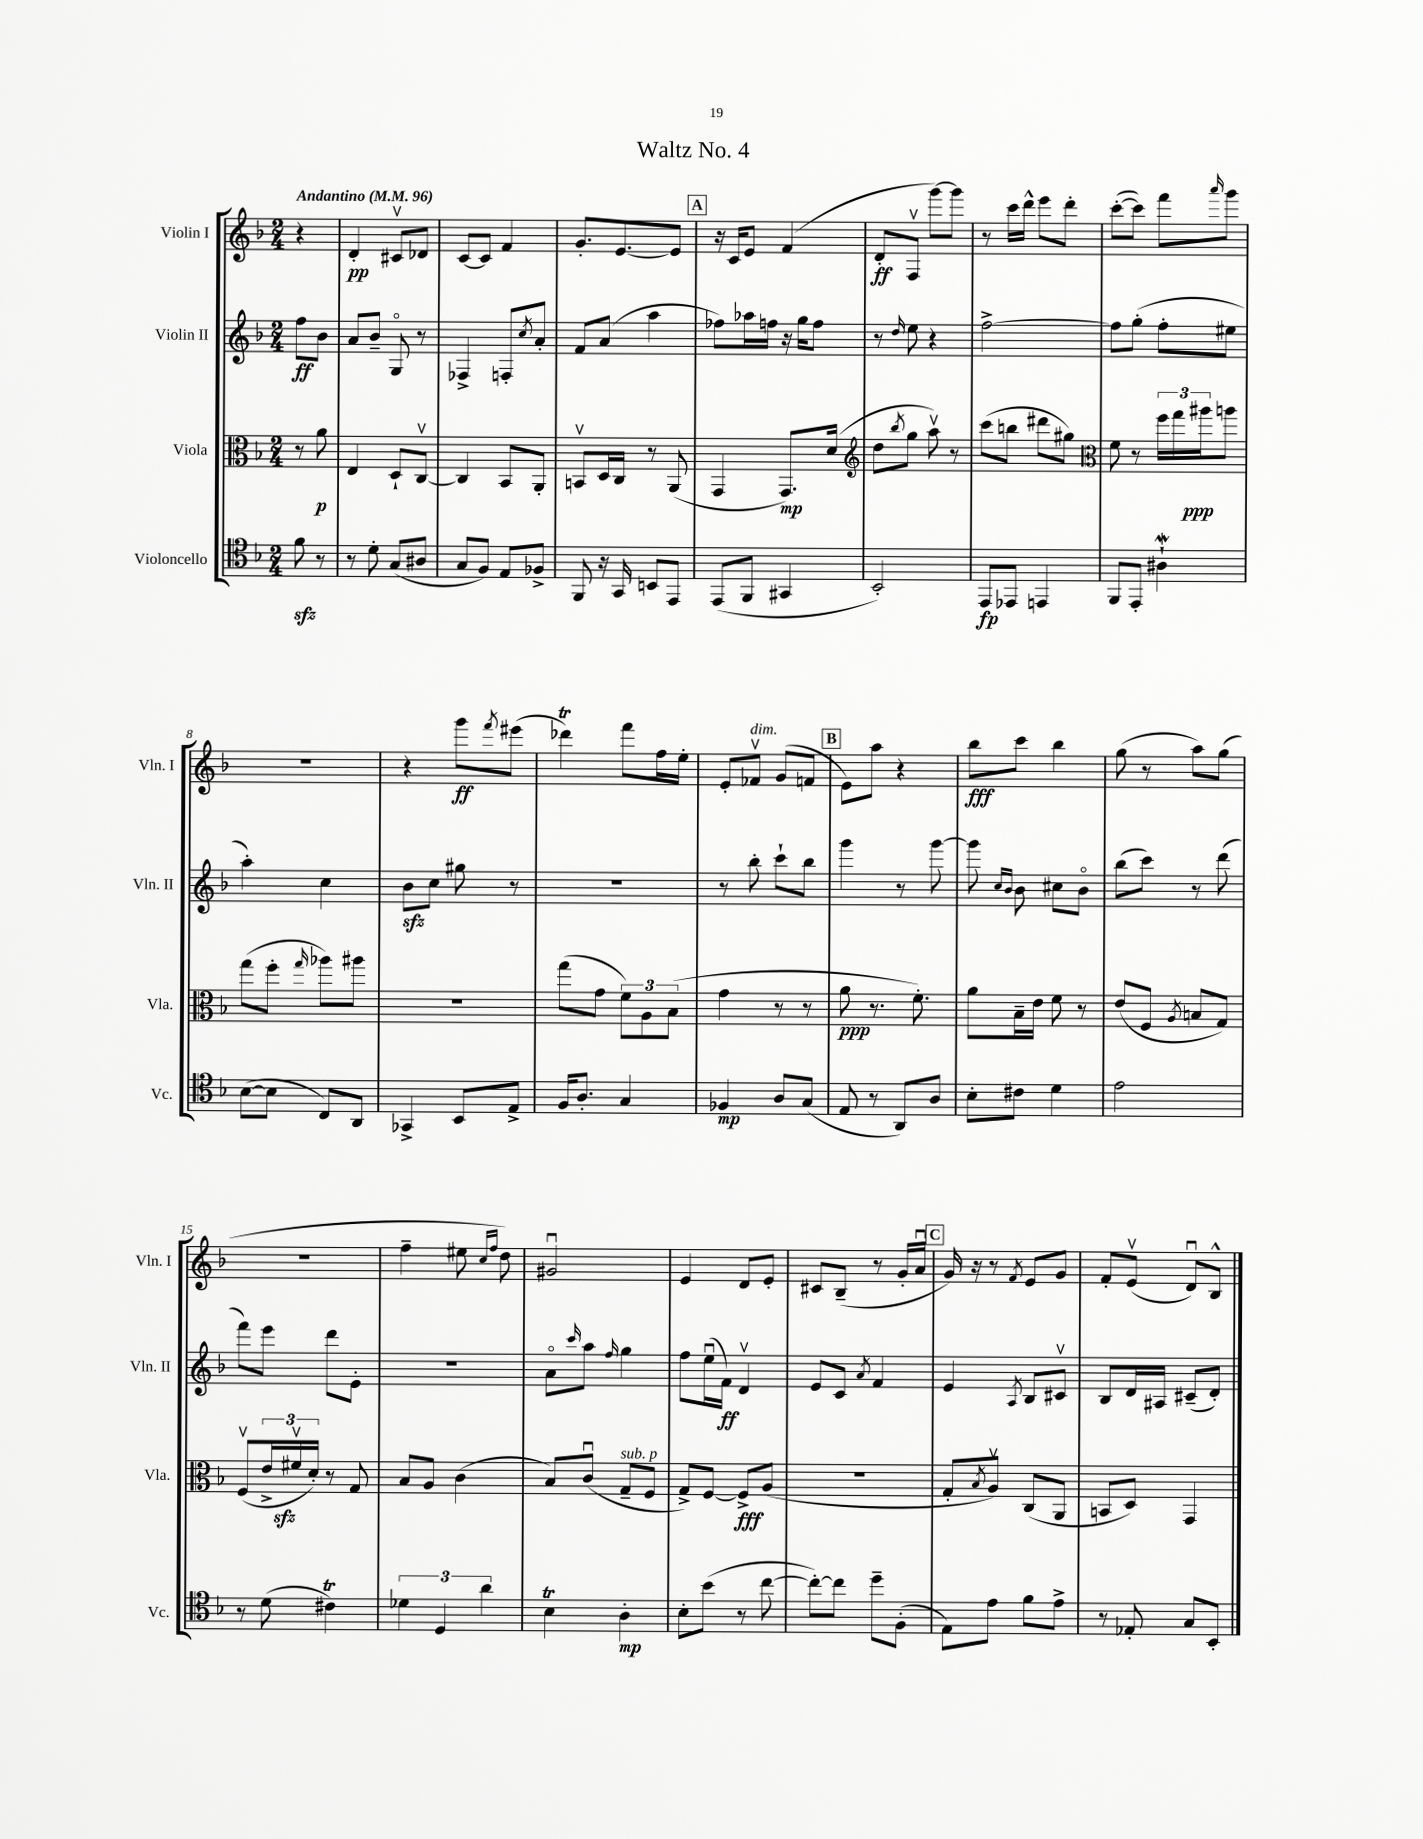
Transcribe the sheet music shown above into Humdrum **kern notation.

**kern	**dynam	**kern	**dynam	**kern	**dynam	**kern	**dynam
*part4	*part4	*part3	*part3	*part2	*part2	*part1	*part1
*staff4	*staff4	*staff3	*staff3	*staff2	*staff2	*staff1	*staff1
*I"Violoncello	*	*I"Viola	*	*I"Violin II	*	*I"Violin I	*
*I'Vc.	*	*I'Vla.	*	*I'Vln. II	*	*I'Vln. I	*
*clefC4	*	*clefC3	*	*clefG2	*	*clefG2	*
*k[b-]	*	*k[b-]	*	*k[b-]	*	*k[b-]	*
*M2/4	*	*M2/4	*	*M2/4	*	*M2/4	*
*MM96	*	*MM96	*	*MM96	*	*MM96	*
=	=	=	=	=	=	=	=
!	!	!	!	!	!	!LO:TX:a:B:t=Andantino	!
8fzz\	.	8r	.	8ff\L	ff	4r	.
8r	.	8a\	p	8b-\J	.	.	.
=1	=1	=1	=1	=1	=1	=1	=1
8r	.	4E/	.	8a/L	.	4d'/	pp
8d'\	.	.	.	8b-~/J	.	.	.
(8G/L	.	8D`/L	.	8G/	.	8c#Xv/L	.
8A#X/J	.	[8Cv/J	.	8r	.	8d-X/J	.
=2	=2	=2	=2	=2	=2	=2	=2
8G/L	.	4C/]	.	4F-X^/	.	[8c/L	.
8F/J)	.	.	.	.	.	8c/J]	.
8E/L	.	8BB-/L	.	8Fn'/L	.	4f/	.
.	.	.	.	8qcc/	.	.	.
8F-X^/J	.	8AA'/J	.	8a'/J	.	.	.
=3	=3	=3	=3	=3	=3	=3	=3
8FF/	.	8BBnv/L	.	8f/L	.	8.g'/L	.
16r	.	16D/L	.	(8a/J	.	.	.
16GG/	.	16C/JJ	.	.	.	[8.e/	.
8BBn/L	.	8r	.	4aa\	.	.	.
8EE/J	.	(8AA/	.	.	.	8e/J]	.
!!LO:REH:place=s1:t=A
=4	=4	=4	=4	=4	=4	=4	=4
(8EE/L	.	4GG/	.	8ff-X\L)	.	16r	.
.	.	.	.	.	.	16c/KL	.
8FF/J	.	.	.	16aa-X\L	.	8e/J	.
.	.	.	.	16ffn\JJ	.	.	.
4GG#X/	.	8.GG/L)	mp	16r	.	(4f/	.
.	.	.	.	16gg\KL	.	.	.
.	.	.	.	8ff\J	.	.	.
.	.	(16d/Jk	.	.	.	.	.
=5	=5	=5	=5	=5	=5	=5	=5
*	*	*clefG2	*	*	*	*	*
2BB-'/)	.	8dd\L	.	8r	.	8d'/L	ff
.	.	8qbb-/	.	16qqdd/	.	.	.
.	.	8gg\J	.	8ee\	.	8Fv/J	.
.	.	8aav\)	.	4r	.	[8ggg\L)	.
.	.	8r	.	.	.	8ggg\J]	.
=6	=6	=6	=6	=6	=6	=6	=6
8EE/L	fp	(8ccc\L	.	[2ff^\	.	8r	.
8EE-X/J	.	8bbn\J	.	.	.	16ccc\LL	.
.	.	.	.	.	.	16ddd^^\JJ	.
4EEn/	.	8ddd#X\L	.	.	.	8eee\L	.
.	.	8gg#X\J)	.	.	.	8ddd'\J	.
=7	=7	=7	=7	=7	=7	=7	=7
*	*	*clefC3	*	*	*	*	*
8FF/L	.	8f\	.	8ff\L]	.	([8ccc'\L	.
8EE'/J	.	8r	.	(8gg'\J	.	8ccc\J])	.
4A#XW`\	.	24ff\LL	.	8ff'\L	.	8fff\L	.
.	.	24gg\	.	.	.	.	.
.	.	24aa#X\J	ppp	.	.	.	.
.	.	.	.	.	.	16qqaaa/	.
.	.	8aan\J	.	8ee#X\J	.	8ggg\J	.
!!LO:LB:g=z
=8	=8	=8	=8	=8	=8	=8	=8
([8B-\L	.	(8gg\L	.	4aa'\)	.	2r	.
8B-\J]	.	8ff'\J	.	.	.	.	.
.	.	16qqgg/	.	.	.	.	.
8C/L)	.	8aa-X\L)	.	4cc\	.	.	.
8AA/J	.	8aa#X\J	.	.	.	.	.
=9	=9	=9	=9	=9	=9	=9	=9
4GG-X^/	.	2r	.	8b-zz\L	.	4r	.
.	.	.	.	8cc\J	.	.	.
8BB-/L	.	.	.	8gg#X\	.	8ggg\L	ff
.	.	.	.	.	.	8qfff/	.
8E^/J	.	.	.	8r	.	(8eee#X\J	.
=10	=10	=10	=10	=10	=10	=10	=10
16F/KL	.	(8gg\L	.	2r	.	4ddd-XT\)	.
8.A'/J	.	.	.	.	.	.	.
.	.	8g\J	.	.	.	.	.
4G/	.	12f\L)	.	.	.	8fff\L	.
.	.	12A\	.	.	.	.	.
.	.	.	.	.	.	16ff\L	.
.	.	(12B-\J	.	.	.	.	.
.	.	.	.	.	.	16ee'\JJ	.
=11	=11	=11	=11	=11	=11	=11	=11
4F-X/	mp	4g\	.	8r	.	8e'/L	.
!	!	!	!	!	!	!LO:TX:a:i:t=dim.	!
.	.	.	.	8bb-'\	.	8f-Xv/J	.
8A/L	.	8r	.	8ccc`\L	.	(8g/L	.
(8G/J	.	8r	.	8bb-\J	.	8fn/J	.
!!LO:REH:place=s1:t=B
=12	=12	=12	=12	=12	=12	=12	=12
8E/	.	8a\	ppp	4ggg\	.	8e\L)	.
8r	.	8.r	.	.	.	8aa\J	.
8AA/L)	.	.	.	8r	.	4r	.
.	.	8.f'\)	.	.	.	.	.
8A/J	.	.	.	[8ggg\	.	.	.
=13	=13	=13	=13	=13	=13	=13	=13
8B-'\L	.	8a\L	.	8ggg\]	.	8bb-\L	fff
.	.	.	.	16qqcc/LL	.	.	.
.	.	.	.	16qqb-/JJ	.	.	.
8c#X\J	.	16B-~\L	.	8b-\	.	8ccc\J	.
.	.	16e\JJ	.	.	.	.	.
4d\	.	8f\	.	8cc#X\L	.	4bb-\	.
.	.	8r	.	8b-\J	.	.	.
=14	=14	=14	=14	=14	=14	=14	=14
2e\	.	(8e/L	.	(8bb-\L	.	(8gg\	.
.	.	8F/J	.	8ccc\J)	.	8r	.
.	.	8qA/	.	.	.	.	.
.	.	8Bn/L	.	8r	.	8aa\L)	.
.	.	8G/J)	.	(8ddd\	.	(8gg\J	.
!!LO:LB:g=z
=15	=15	=15	=15	=15	=15	=15	=15
8r	.	(8Fv/L	.	8fff\L)	.	2r	.
(8d\	.	24e^/L	.	8eee\J	.	.	.
.	.	24f#Xzzv/	.	.	.	.	.
.	.	24d'/JJ)	.	.	.	.	.
4c#Xt\)	.	8r	.	8ddd\L	.	.	.
.	.	8G/	.	8e'\J	.	.	.
=16	=16	=16	=16	=16	=16	=16	=16
6d-X\	.	8B-/L	.	2r	.	4ff~\	.
.	.	8A/J	.	.	.	.	.
6D/	.	.	.	.	.	.	.
.	.	(4c\	.	.	.	8ee#X\	.
6a\	.	.	.	.	.	.	.
.	.	.	.	.	.	16qqcc/LL	.
.	.	.	.	.	.	16qqff/JJ	.
.	.	.	.	.	.	8dd\)	.
=17	=17	=17	=17	=17	=17	=17	=17
4B-T\	.	8B-/L)	.	8a\L	.	2g#Xu/	.
.	.	.	.	16qqccc/	.	.	.
.	.	(8cu/J	.	8aa\J	.	.	.
.	.	.	.	16qqff/	.	.	.
!	!	!LO:TX:a:i:t=sub. p	!	!	!	!	!
4A'\	mp	8G~/L	.	4gg\	.	.	.
.	.	8F/J	.	.	.	.	.
=18	=18	=18	=18	=18	=18	=18	=18
8B-'\L	.	8G^/L)	.	8ff\L	.	4e/	.
(8b-\J	.	[8F/J	.	(16eeu\L	.	.	.
.	.	.	.	16f\JJ)	ff	.	.
8r	.	8F^/L]	fff	4dv/	.	8d/L	.
[8cc\	.	(8A/J	.	.	.	8e'/J	.
=19	=19	=19	=19	=19	=19	=19	=19
8cc'\L_)	.	2r	.	8e/L	.	8c#X/L	.
8cc\J]	.	.	.	8c/J	.	(8B-~/J	.
.	.	.	.	8qa/	.	.	.
8dd~\L	.	.	.	4f/	.	8r	.
(8F'\J	.	.	.	.	.	16g'/LL	.
.	.	.	.	.	.	16au/JJ	.
!!LO:REH:place=s1:t=C
=20	=20	=20	=20	=20	=20	=20	=20
8E\L)	.	8G'/L	.	4e/	.	16g/)	.
.	.	.	.	.	.	16r	.
.	.	8qB-/	.	.	.	.	.
8e\J	.	8Av/J)	.	.	.	8r	.
.	.	.	.	8qA/	.	8qf/	.
8f\L	.	(8C/L	.	8B-/L	.	8e/L	.
8e^\J	.	8AA/J	.	8c#Xv/J	.	8g/J	.
=21	=21	=21	=21	=21	=21	=21	=21
8r	.	8BBn/L	.	8B-/L	.	8f'/L	.
8E-X'/	.	8D/J)	.	16d/L	.	(8ev/J	.
.	.	.	.	16A#X/JJ	.	.	.
8G/L	.	4GG/	.	(8c#X~/L	.	8du/L)	.
8BB-'/J	.	.	.	8d'/J)	.	8B-^^/J	.
==	==	==	==	==	==	==	==
*-	*-	*-	*-	*-	*-	*-	*-
